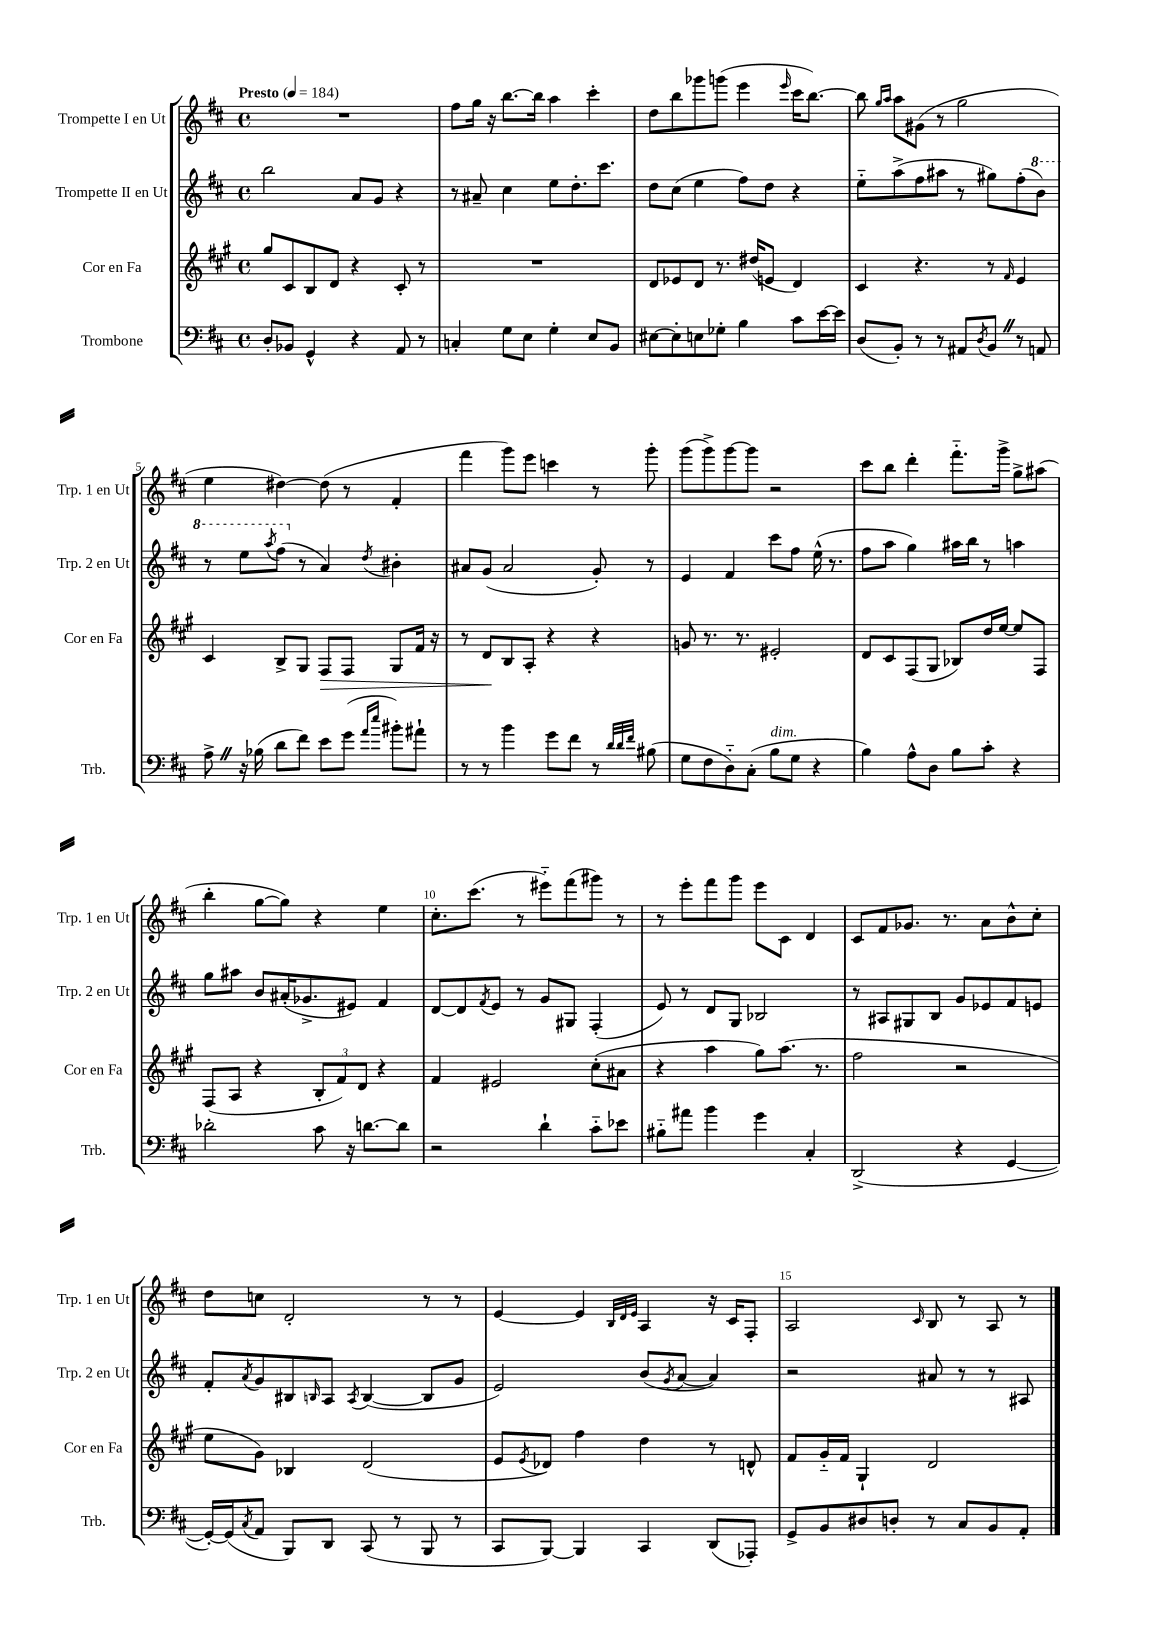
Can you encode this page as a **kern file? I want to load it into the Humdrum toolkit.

**kern	**kern	**dynam	**kern	**kern
*part4	*part3	*part3	*part2	*part1
*staff4	*staff3	*staff3	*staff2	*staff1
*I"Trombone	*I"Cor en Fa	*	*I"Trompette II en Ut	*I"Trompette I en Ut
*I'Trb.	*I'Cor en Fa	*	*I'Trp. 2 en Ut	*I'Trp. 1 en Ut
*clefF4	*clefG2	*	*clefG2	*clefG2
*k[f#c#]	*k[f#c#g#]	*	*k[f#c#]	*k[f#c#]
*M4/4	*M4/4	*	*M4/4	*M4/4
*met(c)	*met(c)	*	*met(c)	*met(c)
*MM184	*MM184	*	*MM184	*MM184
=1	=1	=1	=1	=1
!	!	!	!	!LO:TX:a:B:t=Presto
8D'/L	8gg#/L	.	2bb\	1r
8BB-X/J	8c#/	.	.	.
4GG^^/	8B/	.	.	.
.	8d/J	.	.	.
4r	4r	.	8a/L	.
.	.	.	8g/J	.
8AA/	8c#'/	.	4r	.
8r	8r	.	.	.
=2	=2	=2	=2	=2
4Cn'/	1r	.	8r	8ff#\L
.	.	.	8a#X~/	16gg\Jk
.	.	.	.	16r
8G\L	.	.	4cc#\	[8.bb\L
8E\J	.	.	.	.
.	.	.	.	16bb\Jk]
4G'\	.	.	8ee\L	4aa\
.	.	.	8.dd'\	.
8E/L	.	.	.	4ccc#'\
.	.	.	8.ccc#\J	.
8BB/J	.	.	.	.
=3	=3	=3	=3	=3
[8E#X\L	8d/L	.	8dd\L	8dd\L
8E#'\]	8e-X/	.	(8cc#\J	8bb\
8En\	8d/J	.	4ee\	8ggg-X\
8G-X'\J	8.r	.	.	(8gggn\J
4B\	.	.	8ff#\L)	4eee\
.	(16dd#X/KL	.	.	.
.	8en/J	.	8dd\J	.
.	.	.	.	16qqeee/
8c#\L	4d/)	.	4r	16ccc#\KL
.	.	.	.	[8.bb\J)
[16e\L	.	.	.	.
16e\JJ]	.	.	.	.
=4	=4	=4	=4	=4
(8D/L	4c#/	.	8ee\L	8bb\]
.	.	.	.	16qqgg/LL
.	.	.	.	16qqaa/JJ
8BB'/J)	.	.	(8aa^\	8aa\L
8r	4.r	.	8ff#\	(8g#X\J
8r	.	.	8aa#X\J	8r
8AA#X/L	.	.	8r	2gg\
8qD/	.	.	.	.
8BBZ/J	8r	.	8gg#X\L)	.
.	16qqf#/	.	.	.
8r	4e/	.	(8ff#'\	.
*	*	*	*8va	*
8AAn/	.	.	8bb\J)	.
!!LO:LB:g=z
=5	=5	=5	=5	=5
8A^Z\	4c#/	.	8r	4ee\
16r	.	.	8eee\L	.
(16B-X\	.	.	.	.
.	.	.	8qaaa/	.
8d\L	8B^/L	.	(8fff#\J	[4dd#X\)
*	*	*	*X8va	*
8f#\J)	8G#/J	.	8r	.
!	!	!LO:HP:b	!	!
8e\L	8F#/L	>	4a/)	(8dd#\]
(8g\J	8F#/J	.	.	8r
16qqa/LL	.	.	.	.
16qqee/JJ	.	.	8qdd/	.
8b#X'\L)	8G#/L	.	4b#X'\	4f#'/
8a#X`\J	16f#/Jk	.	.	.
.	16r	.	.	.
=6	=6	=6	=6	=6
8r	8r	.	8a#X/L	4fff#\
8r	8d/L	.	(8g/J	.
4b\	8B/	]	2a#/	8ggg\L)
.	8A'/J	.	.	8eee\J
8g\L	4r	.	.	4cccn\
8f#\J	.	.	.	.
8r	4r	.	8g'/)	8r
32qqd/LLL	.	.	.	.
32qqd/	.	.	.	.
32qqf#/JJJ	.	.	.	.
(8B#X\	.	.	8r	8ggg'\
=7	=7	=7	=7	=7
8G\L	8gn/	.	4e/	(8ggg\L
8F#\	8.r	.	.	8ggg^\)
8D\)	.	.	4f#/	[8ggg\
.	8.r	.	.	.
(8C#'\J	.	.	.	8ggg\J]
!LO:TX:a:i:t=dim.	!	!	!	!
8B\L	2e#X'/	.	8ccc#\L	2r
8G\J	.	.	8ff#\J	.
4r	.	.	(16ee^^\	.
.	.	.	8.r	.
=8	=8	=8	=8	=8
4B\)	8d/L	.	8ff#\L	8ccc#\L
.	8c#/	.	8aa\J	8bb\J
8A^^\L	(8F#/	.	4gg\)	4ddd'\
8D\J	8G#/J	.	.	.
8B\L	8B-X/L)	.	16aa#X\LL	8.fff#\L
.	.	.	16bb\JJ	.
8c#'\J	16dd/L	.	8r	.
.	[16ee/JJ	.	.	16ggg^\Jk
4r	8ee/L]	.	4aan\	8gg^\L
.	8F#/J	.	.	(8aa#X\J
!!LO:LB:g=z
=9	=9	=9	=9	=9
2d-X'\	(8F#/L	.	8gg\L	4bb'\
.	8A/J	.	8aa#X\J	.
.	4r	.	8b/L	[8gg\L
.	.	.	(16a#X'/K	8gg\J])
.	.	.	8.g-X^/	.
8c#\	12B'/L	.	.	4r
.	12f#/)	.	.	.
16r	.	.	8e#X/J)	.
.	12d/J	.	.	.
[8.dn\L	.	.	.	.
.	4r	.	4f#/	4ee\
8d\J]	.	.	.	.
=10	=10	=10	=10	=10
2r	4f#/	.	[8d/L	8.cc#'\L
.	.	.	8d/]	.
.	.	.	.	(8.ccc#\J
.	.	.	8qf#/	.
.	2e#X/	.	8e/J	.
.	.	.	8r	8r
4d`\	.	.	8g/L	8eee#X\L)
.	.	.	8G#X/J	(8fff#\
8c#\L	(8cc#'\L	.	(4F#'/	8ggg#X\J)
8e-X\J	8a#X\J	.	.	8r
=11	=11	=11	=11	=11
8B#X\L	4r	.	8e/)	8r
8a#X\J	.	.	8r	8eee'\L
4b\	4aa\	.	8d/L	8fff#\
.	.	.	8G/J	8ggg\J
4g\	8gg#\L)	.	2B-X/	8eee\L
.	(8.aa\J	.	.	8c#\J
4C#'/	.	.	.	4d/
.	8.r	.	.	.
=12	=12	=12	=12	=12
(2DD^/	2ff#\	.	8r	8c#/L
.	.	.	8A#X/L	8f#/
.	.	.	8G#X/	8.g-X/J
.	.	.	8B/J	.
.	.	.	.	8.r
4r	2r	.	8g/L	.
.	.	.	8e-X/	8a\L
[4GG/	.	.	8f#/	8b^^\
.	.	.	8en/J	8cc#'\J
!!LO:LB:g=z
=13	=13	=13	=13	=13
16GG'/LL_)	8ee\L	.	8f#'/L	8dd\L
(16GG/J]	.	.	.	.
8qC#/	.	.	8qa/	.
8AA/J	8g#\J)	.	8g/	8ccn\J
8BBB/L)	4B-X/	.	8B#X/	2d'/
.	.	.	16qqBn/	.
8DD/J	.	.	8A/J	.
.	.	.	8qA/	.
(8CC#/	(2d/	.	([4B/	.
8r	.	.	.	.
8BBB/	.	.	8B/L]	8r
8r	.	.	8g/J	8r
=14	=14	=14	=14	=14
8CC#/L	8e/L	.	2e/)	[4e/
.	8qe/	.	.	.
[8BBB/J)	8d-X/J)	.	.	.
4BBB/]	4ff#\	.	.	4e/]
.	.	.	.	32qqB/LLL
.	.	.	.	32qqd/
.	.	.	.	32qqe/JJJ
4CC#/	4dd\	.	(8b/L	4A/
.	.	.	8qg/	.
.	.	.	[8a/J	.
(8DD/L	8r	.	4a/])	16r
.	.	.	.	16c#/KL
8AAA-X'/J)	8dn^^/	.	.	8F#'/J
=15	=15	=15	=15	=15
8GG^/L	8f#/L	.	2r	2A/
8BB/	16g#/L	.	.	.
.	16f#/JJ	.	.	.
8D#X/	4G#`/	.	.	.
8Dn'/J	.	.	.	.
.	.	.	.	16qqc#/
8r	2d/	.	8a#X/	8B/
8C#/L	.	.	8r	8r
8BB/	.	.	8r	8A/
8AA'/J	.	.	8A#X/	8r
==	==	==	==	==
*-	*-	*-	*-	*-
